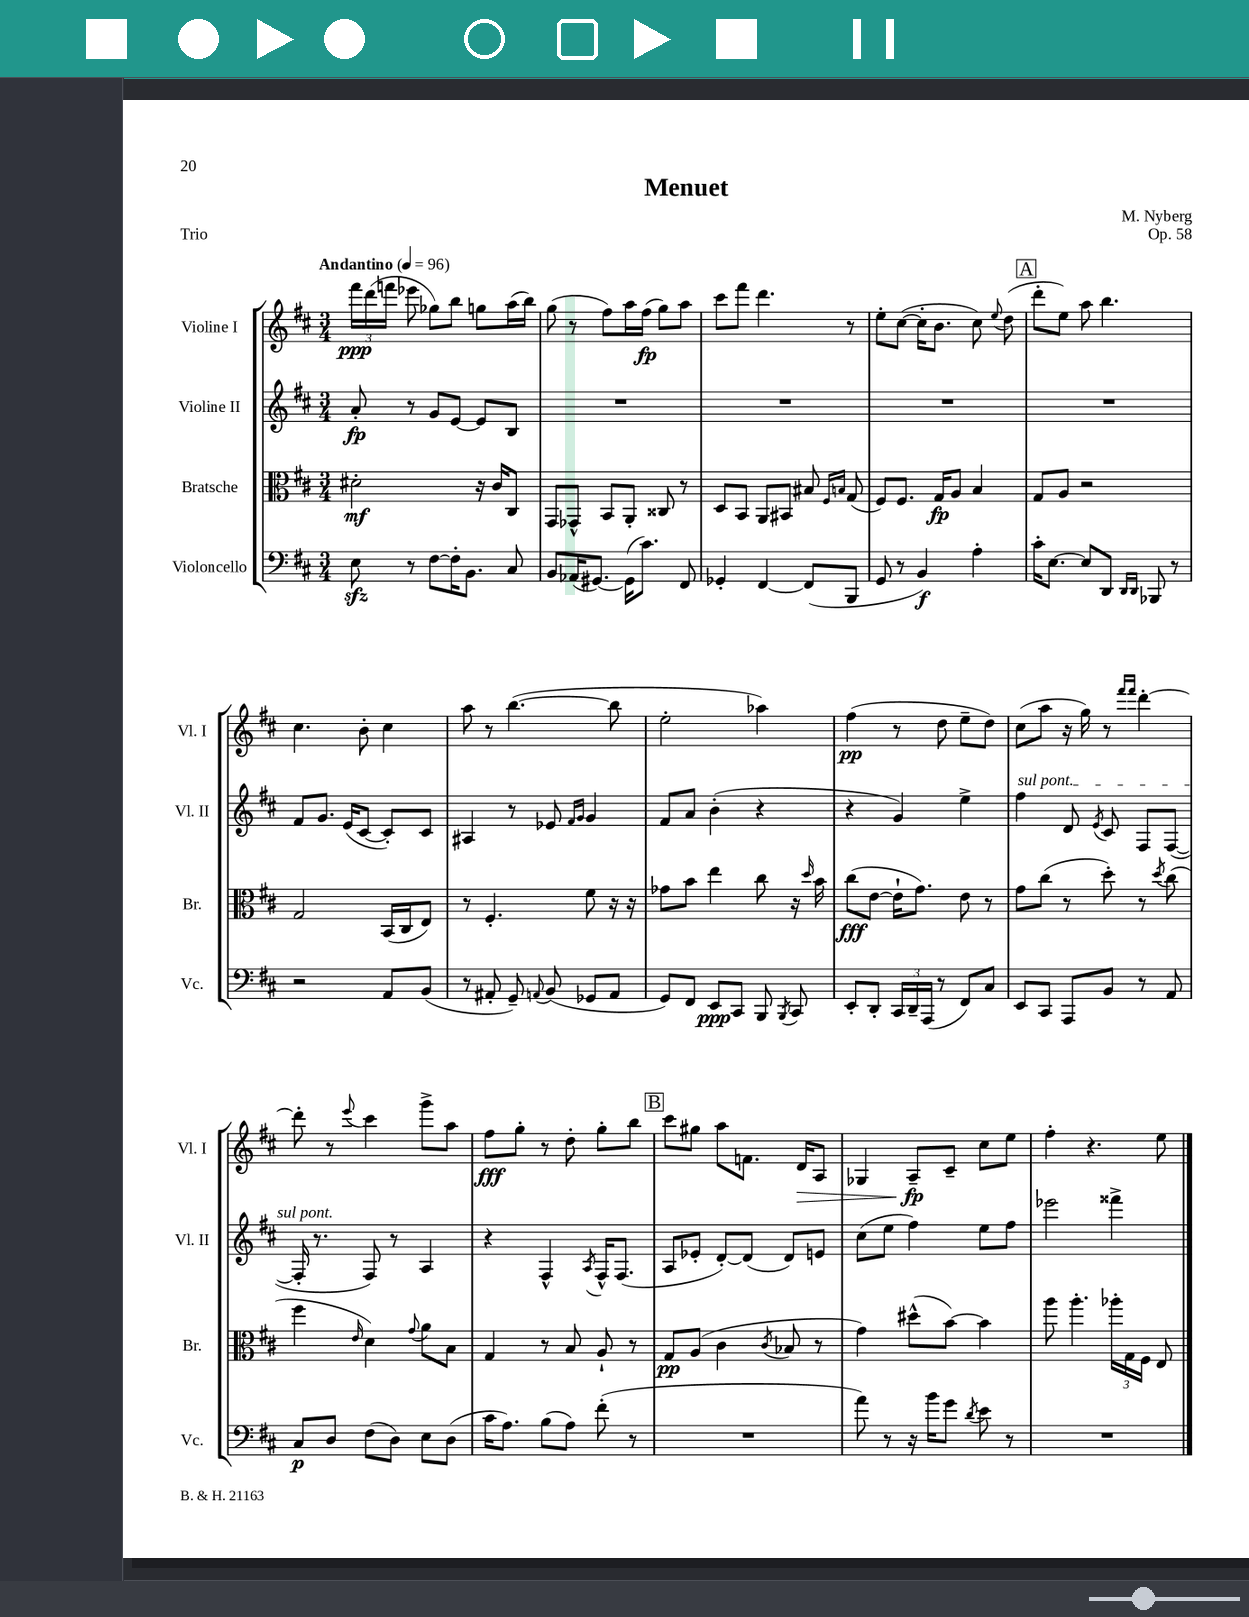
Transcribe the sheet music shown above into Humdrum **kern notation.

**kern	**dynam	**kern	**dynam	**kern	**dynam	**kern	**dynam
*part4	*part4	*part3	*part3	*part2	*part2	*part1	*part1
*staff4	*staff4	*staff3	*staff3	*staff2	*staff2	*staff1	*staff1
*I"Violoncello	*	*I"Bratsche	*	*I"Violine II	*	*I"Violine I	*
*I'Vc.	*	*I'Br.	*	*I'Vl. II	*	*I'Vl. I	*
*clefF4	*	*clefC3	*	*clefG2	*	*clefG2	*
*k[f#c#]	*	*k[f#c#]	*	*k[f#c#]	*	*k[f#c#]	*
*M3/4	*	*M3/4	*	*M3/4	*	*M3/4	*
*MM96	*	*MM96	*	*MM96	*	*MM96	*
=1	=1	=1	=1	=1	=1	=1	=1
!	!	!	!	!	!	!LO:TX:a:B:t=Andantino	!
8Ezz\	.	2d#X'\	mf	8a'/	fp	24fff#\LL	ppp
.	.	.	.	.	.	(24ddd\	.
.	.	.	.	.	.	24fffn\JJ	.
8r	.	.	.	8r	.	8eee-X\	.
[8F#\L	.	.	.	8g/L	.	8gg-X\L)	.
16F#'\K]	.	.	.	[8e/J	.	8bb\J	.
8.BB\J	.	.	.	.	.	.	.
.	.	16r	.	8e/L]	.	8ggn\L	.
.	.	16c#/KL	.	.	.	.	.
8C#/	.	8C#/J	.	8B/J	.	(16aa\L	.
.	.	.	.	.	.	16bb\JJ)	.
=2	=2	=2	=2	=2	=2	=2	=2
8BB/L	.	8GG/L	.	2.r	.	(8gg\	.
(16AA-X/K	.	8GG-X^^/J	.	.	.	8r	.
[8.GG#X/J)	.	.	.	.	.	.	.
.	.	8BB/L	.	.	.	8ff#\L)	.
(16GG#\KL]	.	8AA'/J	.	.	.	16aa\L	.
8.c#\J)	.	.	.	.	.	(16ff#\JJ	fp
.	.	8C##X/	.	.	.	8gg\L)	.
8FF#/	.	8r	.	.	.	8aa\J	.
=3	=3	=3	=3	=3	=3	=3	=3
4GG-X'/	.	8D/L	.	2.r	.	8ccc#\L	.
.	.	8BB/J	.	.	.	8fff#\J	.
[4FF#/	.	8AA/L	.	.	.	4.ddd\	.
.	.	8BB#X/J	.	.	.	.	.
(8FF#/L]	.	8B#X/	.	.	.	.	.
.	.	16qqF#/LL	.	.	.	.	.
.	.	16qqBn/JJ	.	.	.	.	.
8BBB/J	.	(8G/	.	.	.	8r	.
=4	=4	=4	=4	=4	=4	=4	=4
8GG/	.	8F#/L)	.	2.r	.	8ee'\L	.
8r	.	8.F#/J	.	.	.	([8cc#\J	.
4BB/)	f	.	.	.	.	16cc#'\KL]	.
.	.	16G/KL	fp	.	.	8.b\J	.
.	.	8A/J	.	.	.	.	.
4A'\	.	4B/	.	.	.	8cc#\)	.
.	.	.	.	.	.	8qqee/	.
.	.	.	.	.	.	(8dd\	.
!!LO:REH:place=s1:t=A
=5	=5	=5	=5	=5	=5	=5	=5
16c#'\KL	.	8G/L	.	2.r	.	8ddd'\L	.
[8.E\J	.	.	.	.	.	.	.
.	.	8A/J	.	.	.	8ee\J)	.
8E/L]	.	2r	.	.	.	8aa\	.
8DD/J	.	.	.	.	.	4.bb\	.
16qqDD/LL	.	.	.	.	.	.	.
16qqDD/JJ	.	.	.	.	.	.	.
8BBB-X/	.	.	.	.	.	.	.
8r	.	.	.	.	.	.	.
!!LO:LB:g=z
=6	=6	=6	=6	=6	=6	=6	=6
2r	.	2G/	.	8f#/L	.	4.cc#\	.
.	.	.	.	8.g/J	.	.	.
.	.	.	.	(16e/KL	.	.	.
.	.	.	.	[8c#/J	.	8b'\	.
8AA/L	.	(16BB/LL	.	8c#'/L])	.	4cc#\	.
.	.	16C#/J	.	.	.	.	.
(8BB/J	.	8E/J)	.	8c#/J	.	.	.
=7	=7	=7	=7	=7	=7	=7	=7
8r	.	8r	.	4A#X/	.	8aa\	.
8AA#X'/	.	4.F#'/	.	.	.	8r	.
8GG~/)	.	.	.	8r	.	([4.bb\	.
8qqAAn/	.	.	.	.	.	.	.
(8BB/	.	.	.	8e-X/	.	.	.
.	.	.	.	16qqf#/LL	.	.	.
.	.	.	.	16qqg/JJ	.	.	.
8GG-X/L	.	8f#\	.	4g/	.	.	.
8AA/J	.	16r	.	.	.	8bb\]	.
.	.	16r	.	.	.	.	.
=8	=8	=8	=8	=8	=8	=8	=8
8GG/L)	.	8g-X\L	.	8f#/L	.	2ee'\	.
8FF#/J	.	8b\J	.	8a/J	.	.	.
8EE/L	ppp	4ee\	.	(4b'\	.	.	.
8CC#/J	.	.	.	.	.	.	.
8BBB/	.	8cc#\	.	4r	.	4aa-X\)	.
8qBBB/	.	.	.	.	.	.	.
8CC#/	.	16r	.	.	.	.	.
.	.	16qqdd/	.	.	.	.	.
.	.	16b\	.	.	.	.	.
=9	=9	=9	=9	=9	=9	=9	=9
8EE'/L	.	(8cc#\L	fff	4r	.	(4ff#\	pp
8DD'/J	.	[8e\J	.	.	.	.	.
24CC#/LL	.	16e`\KL]	.	4g/)	.	8r	.
24DD~/	.	.	.	.	.	.	.
.	.	8.g\J)	.	.	.	.	.
(24AAA/JJ	.	.	.	.	.	.	.
8r	.	.	.	.	.	8dd\	.
8FF#/L)	.	8e\	.	4ee^\	.	8ee~\L	.
8C#/J	.	8r	.	.	.	8dd\J)	.
=10	=10	=10	=10	=10	=10	=10	=10
!	!	!	!	!LO:TX:a:i:t=sul pont.	!	!	!
8EE/L	.	8g\L	.	4ff#\	.	(8cc#\L	.
8CC#/J	.	(8cc#\J	.	.	.	8aa\J	.
8AAA/L	.	8r	.	8d/	.	16r	.
.	.	.	.	.	.	16gg\)	.
.	.	.	.	8qe/	.	.	.
8BB/J	.	8dd'\)	.	8c#/	.	8r	.
.	.	.	.	.	.	16qqfff#/LL	.
.	.	.	.	.	.	16qqfff#/JJ	.
8r	.	8r	.	8F#/L	.	[4ddd'\	.
.	.	8qdd/	.	.	.	.	.
8AA/	.	(8cc#\	.	([8F#/J	.	.	.
!!LO:LB:g=z
=11	=11	=11	=11	=11	=11	=11	=11
8C#/L	p	4ff#\	.	16F#'/]	.	8ddd'\]	.
.	.	.	.	8.r	.	.	.
8D/J	.	.	.	.	.	8r	.
.	.	16qqe/	.	.	.	8qqeee/	.
(8F#\L	.	4d\)	.	8F#/)	.	4ccc#\	.
8D\J)	.	.	.	8r	.	.	.
.	.	8qqg/	.	.	.	.	.
8E\L	.	8a\L	.	4A/	.	8ggg^\L	.
(8D\J	.	8B\J	.	.	.	8aa\J	.
=12	=12	=12	=12	=12	=12	=12	=12
16c#\KL	.	4G/	.	4r	.	8ff#\L	fff
8.A\J)	.	.	.	.	.	.	.
.	.	.	.	.	.	8gg'\J	.
(8B\L	.	8r	.	4F#^^/	.	8r	.
8A\J)	.	8B/	.	.	.	8dd'\	.
.	.	.	.	8qA/	.	.	.
(8f#'\	.	8A`/	.	16F#^^/KL	.	8gg'\L	.
.	.	.	.	(8.F#/J	.	.	.
8r	.	8r	.	.	.	8bb\J	.
!!LO:REH:place=s1:t=B
=13	=13	=13	=13	=13	=13	=13	=13
2.r	.	8G/L	pp	8A/L	.	8ccc#\L	.
.	.	(8A/J	.	8e-X'/J	.	8gg#X\J	.
.	.	4c#\	.	[8d'/L)	.	8aa\L	.
.	.	.	.	(8d/J]	.	8.fn\J	.
.	.	8qc#/	.	.	.	.	.
.	.	8B-X/	.	8d/L)	.	.	.
!	!	!	!	!	!	!	!LO:HP:b
.	.	.	.	.	.	16d/KL	>
.	.	8r	.	8en/J	.	8A/J	.
=14	=14	=14	=14	=14	=14	=14	=14
8a\)	.	4g\)	.	(8cc#\L	.	4G-X/	.
8r	.	.	.	8ee\J	.	.	.
16r	.	(8dd#X^^\L	.	4ff#\)	.	8A~/L	fp
16b\KL	.	.	.	.	.	.	.
8g\J	.	[8b\J)	.	.	.	8c#~/J	]
8qd/	.	.	.	.	.	.	.
8e\	.	4b\]	.	8ee\L	.	8cc#\L	.
8r	.	.	.	8ff#\J	.	8ee\J	.
=15	=15	=15	=15	=15	=15	=15	=15
2.r	.	8aa\	.	2eee-X\	.	4ff#'\	.
.	.	4.aa'\	.	.	.	.	.
.	.	.	.	.	.	4.r	.
.	.	24aa-X'\LL	.	4fff##X^\	.	.	.
.	.	24G\	.	.	.	.	.
.	.	24F#\JJ	.	.	.	.	.
.	.	8E/	.	.	.	8ee\	.
==	==	==	==	==	==	==	==
*-	*-	*-	*-	*-	*-	*-	*-
